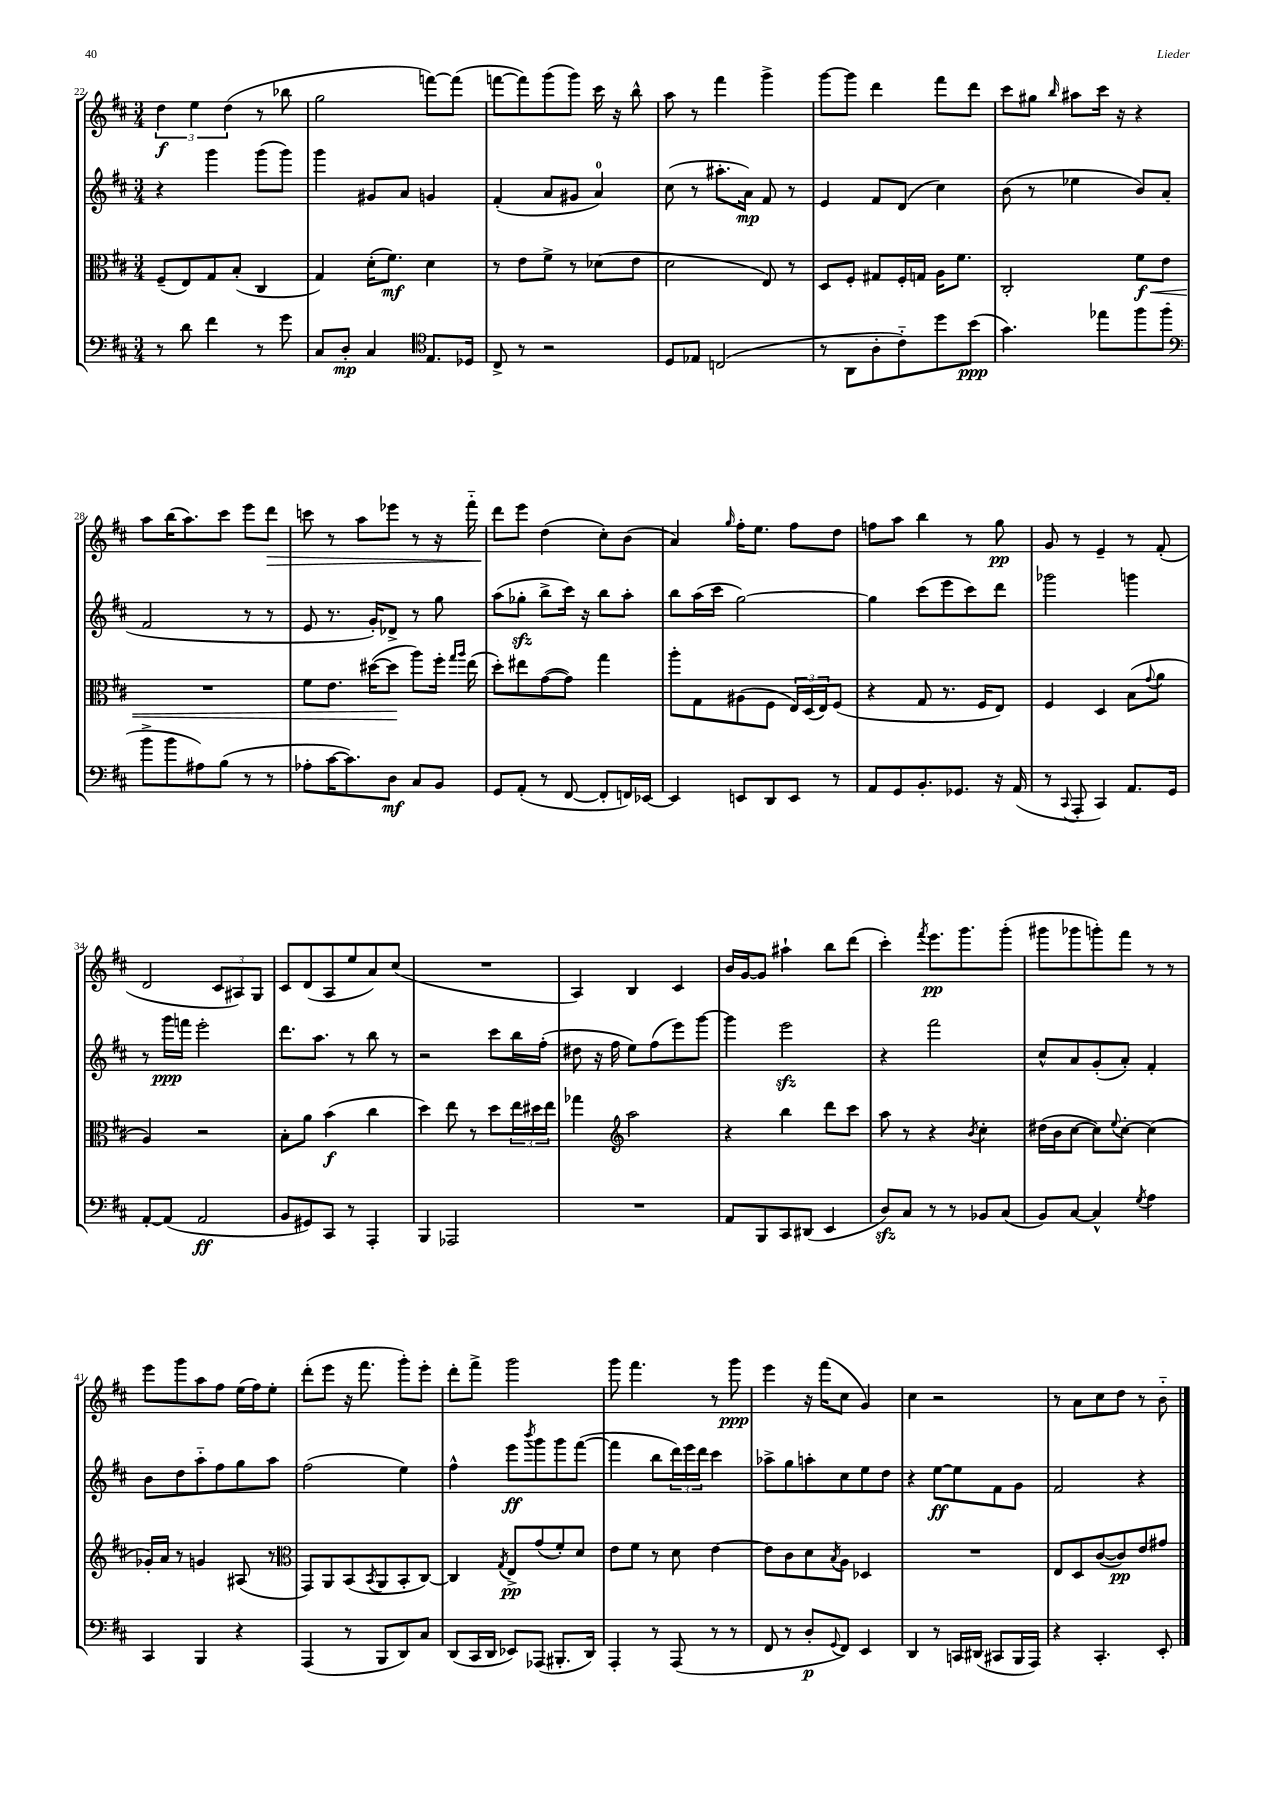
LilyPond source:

<<
\new StaffGroup <<
\new Staff = "s0" {
    \clef treble \key d \major \numericTimeSignature \time 3/4
    \tuplet 3/2 { d''4\f e''4 d''4( } r8 bes''8 |
    g''2 f'''8~) f'''8( |
    f'''8~ f'''8) g'''8( g'''8) cis'''16 r16 b''8-^ |
    a''8 r8 fis'''4 g'''4-> |
    g'''8~ g'''8 d'''4 fis'''8 d'''8 |
    cis'''8 gis''8 \grace { b''16 } ais''8 cis'''16 r16 r4 |
    a''8 b''16( a''8.) cis'''8 e'''8 d'''8\> |
    c'''8 r8 a''8 ees'''8 r8 r16 fis'''16-_ |
    d'''8\! e'''8 d''4( cis''8-.) b'8( |
    a'4) \grace { g''16 } fis''16-. e''8. fis''8 d''8 |
    f''8 a''8 b''4 r8 g''8\pp |
    g'8 r8 e'4-- r8 fis'8-.( |
    d'2 \tuplet 3/2 { cis'8 ais8) g8 } |
    cis'8 d'8( a8 e''8 a'8) cis''8( |
    R2. |
    a4) b4 cis'4 |
    b'16 g'16~ g'8 ais''4-! b''8 d'''8( |
    cis'''4-.) \acciaccatura { fis'''8 } e'''8.\pp g'''8. g'''8-.( |
    gis'''8 ges'''8 g'''8-.) fis'''8 r8 r8 |
    e'''8 g'''8 a''8 fis''8 e''16( fis''16) e''8-. |
    d'''8-.( e'''8 r16 fis'''8. g'''8-.) e'''8-. |
    d'''8-. fis'''8-> g'''2 |
    g'''8 fis'''4. r8 g'''8\ppp |
    e'''4 r16 fis'''16( cis''8 g'4) |
    cis''4 r2 |
    r8 a'8 cis''8 d''8 r8 b'8-_ \bar "|." |
}
\new Staff = "s1" {
    \clef treble \key d \major \numericTimeSignature \time 3/4
    r4 g'''4 g'''8( g'''8) |
    g'''4 gis'8 a'8 g'4 |
    fis'4-.( a'8 gis'8 a'4-0) |
    cis''8( r8 ais''8.-. a'16\mp) fis'8 r8 |
    e'4 fis'8 d'8( cis''4) |
    b'8( r8 ees''4 b'8) a'8( |
    fis'2 r8 r8 |
    e'8 r8. g'16-.) des'8-> r8 g''8 |
    a''8( ges''8-.\sfz b''8-> cis'''16) r16 b''8 a''8-. |
    b''8 a''16( cis'''16 g''2~) |
    g''4 cis'''8( e'''8 cis'''8) d'''8 |
    ges'''2 g'''4 |
    r8 g'''16\ppp f'''16 e'''2-. |
    d'''8. a''8. r8 b''8 r8 |
    r2 cis'''8 b''16 fis''16-.( |
    dis''8 r16 fis''16 e''8) fis''8( e'''8) g'''8~ |
    g'''4 e'''2\sfz |
    r4 fis'''2 |
    cis''8-^ a'8 g'8-.( a'8-.) fis'4-. |
    b'8 d''8 a''8-_ fis''8 g''8 a''8 |
    fis''2( e''4) |
    fis''4-^ e'''8\ff \acciaccatura { b'''8 } g'''8 g'''8 fis'''8~( |
    fis'''4 b''8 \tuplet 3/2 { d'''16) e'''16 d'''16 } cis'''4 |
    aes''8-> g''8 a''8-. cis''8 e''8 d''8 |
    r4 e''8~\ff e''8 fis'8 g'8 |
    fis'2 r4 \bar "|." |
}
\new Staff = "s2" {
    \clef alto \key d \major \numericTimeSignature \time 3/4
    fis8--( e8) g8 b8-.( cis4 |
    g4) d'16-.( fis'8.\mf) d'4 |
    r8 e'8 fis'8-> r8 des'8( e'8 |
    d'2 e8) r8 |
    d8 fis8-. gis8 fis16-. g16 a16 fis'8. |
    cis2-. fis'8\f\< e'8 |
    R2. |
    fis'8 e'8. dis''16~( dis''8\! a''8) fis''16-. \grace { g''16 a''16 } e''16( |
    d''8-.) eis''8 g'8~( g'8) g''4 |
    a''8-. g8 ais8( fis8 \tuplet 3/2 { e16) d16( e16) } fis8( |
    r4 g8 r8. fis16 e8) |
    fis4 d4 b8( \appoggiatura { g'8 } a'8 |
    a4) r2 |
    b8-. a'8 b'4\f( cis''4 |
    d''4) e''8 r8 d''8 \tuplet 3/2 { e''16 dis''16 e''16 } |
    ges''4 \clef treble a''2 |
    r4 b''4 d'''8 cis'''8 |
    a''8 r8 r4 \acciaccatura { b'8 } cis''4-. |
    dis''16( b'16 cis''8~ cis''8) \appoggiatura { e''8 } cis''8~-. cis''4( |
    ges'16-.) a'16 r8 g'4 ais8( r8 |
    \clef alto g,8) a,8 b,8( \acciaccatura { b,8 } a,8 b,8-. cis8~) |
    cis4 \acciaccatura { g8 } e8->\pp g'8( fis'8-.) d'8 |
    e'8 fis'8 r8 d'8 e'4~ |
    e'8 cis'8 d'8 \acciaccatura { b8 } a8 des4 |
    R2. |
    e8 d8 cis'8~( cis'8\pp) e'8 gis'8 \bar "|." |
}
\new Staff = "s3" {
    \clef bass \key d \major \numericTimeSignature \time 3/4
    r8 d'8 fis'4 r8 g'8 |
    cis8 d8-.\mp cis4 \clef tenor e8. des16 |
    cis8-> r8 r2 |
    d8 ees8 c2( |
    r8 a,8 a8-. cis'8-_) d''8 b'8\ppp( |
    g'4.) ees''8 fis''8 fis''8( |
    \clef bass b'8-> b'8 ais8) b8( r8 r8 |
    aes8-. cis'16~ cis'8.) d8\mf cis8 b,8 |
    g,8 a,8-.( r8 fis,8~ fis,8-. f,16) ees,16~ |
    ees,4 e,8 d,8 e,8 r8 |
    a,8 g,8 b,8.-. ges,8. r16 a,16( |
    r8 \appoggiatura { cis,8 } a,,8-. cis,4) a,8. g,16 |
    a,8~-. a,8( a,2\ff |
    b,8 gis,8) cis,8 r8 a,,4-. |
    b,,4 aes,,2 |
    R2. |
    a,8 b,,8 cis,8 dis,8( e,4 |
    d8\sfz) cis8 r8 r8 bes,8 cis8( |
    b,8) cis8~ cis4-^ \acciaccatura { g8 } a4 |
    cis,4 b,,4 r4 |
    a,,4( r8 b,,8 d,8) cis8 |
    d,8( cis,16 d,16 ees,8) aes,,8( bis,,8.-. d,16) |
    a,,4-. r8 a,,8( r8 r8 |
    fis,8 r8 d8-.\p \appoggiatura { g,8 } fis,8) e,4 |
    d,4 r8 c,16 dis,16( cis,8 b,,16 a,,16) |
    r4 cis,4.-. e,8-. \bar "|." |
}
>>
>>
\layout { \context { \Score currentBarNumber = #22 } }
